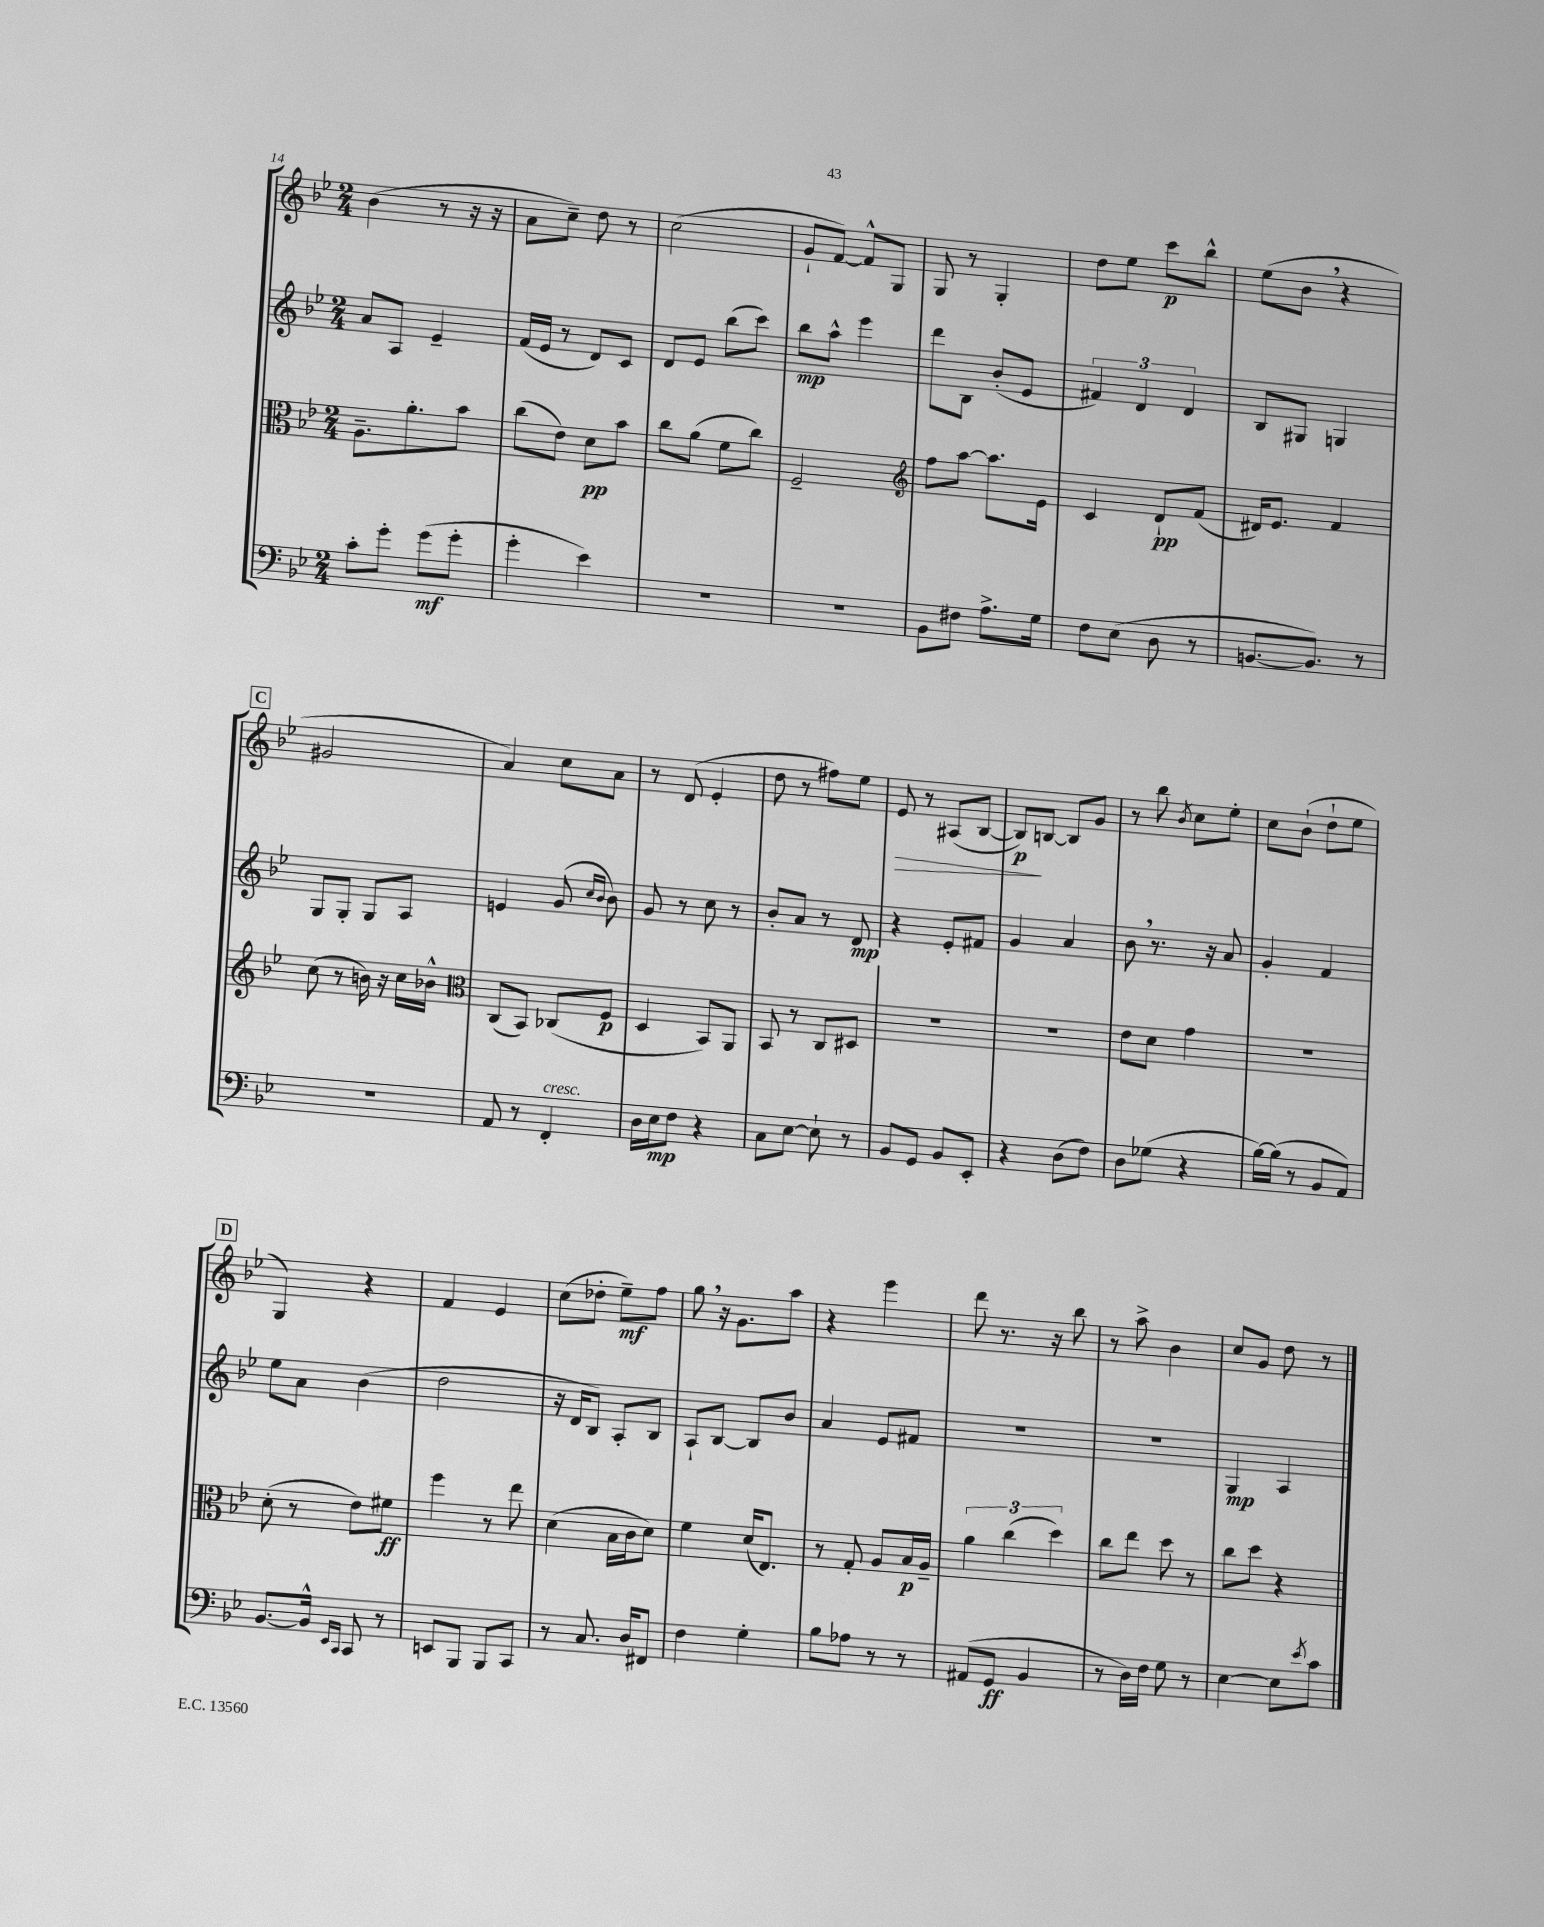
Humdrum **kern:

**kern	**kern	**kern	**kern
*staff4	*staff3	*staff2	*staff1
*clefF4	*clefC3	*clefG2	*clefG2
*k[b-e-]	*k[b-e-]	*k[b-e-]	*k[b-e-]
*M2/4	*M2/4	*M2/4	*M2/4
8c'	8.A~	8a	(4b-
8g'	.	8A	.
.	8.a'	.	.
(8g	.	4e-~	8r
8g'	8b-	.	16r
.	.	.	16r
=	=	=	=
4g'	(8cc	(16f	8a
.	.	16e-	.
.	8e-)	8r	8cc~)
4e-)	8d	8d)	8dd
.	8b-	8c	8r
=	=	=	=
2r	8cc	8d	(2cc
.	(8a	8e-	.
.	8f	(8bb-	.
.	8cc)	8ccc)	.
=	=	=	=
2r	2F~	8bb-	8g`
.	.	8aa^^	[8f)
.	.	4eee-	8f^^]
.	.	.	8G
=	=	=	=
*	*clefG2	*	*
8BB-	8ff	8ddd	8G
8F#	[8aa	8B-	8r
8.A^	8.aa]	(8b-'	4G'
.	.	8e-	.
16G	16e-	.	.
=	=	=	=
8F	4c	6f#)	8dd
(8E-	.	.	8ee-
.	.	6d	.
8D	8d`	.	8ccc
.	.	6d	.
8r	(8f	.	8bb-^^
=	=	=	=
[8.BB	16d#)	8B-	(8ee-
.	8.e-	.	.
.	.	8G#	8b-
8.BB])	.	.	.
.	4f	4G	4r
8r	.	.	.
=	=	=	=
2r	(8cc	8G	2g#
.	8r	8G'	.
.	16b)	8G	.
.	16r	.	.
.	16cc	8A	.
.	16b-^^	.	.
=	=	=	=
*	*clefC3	*	*
8AA	(8C	4e	4a)
8r	8BB-)	.	.
4FF'	(8C-	(8g	8cc
.	.	16qqcc	.
.	.	16qqb-	.
.	8F	8b-)	8a
=	=	=	=
16D	4D	8g	8r
16E-	.	.	.
8F	.	8r	(8d
4r	8BB-)	8cc	4e-'
.	8AA	8r	.
=	=	=	=
8C	8BB-	8b-'	8dd
[8E-	8r	8a	8r
8E-`]	8C	8r	8ff#)
8r	8D#	8d	8ee-
=	=	=	=
8BB-	2r	4r	8e-
8GG	.	.	8r
8BB-	.	8e-'	(8A#
8EE-'	.	8f#	[8B-
=	=	=	=
4r	2r	4g	8B-])
.	.	.	[8B
(8D	.	4a	8B]
8F)	.	.	8g
=	=	=	=
8D	8e-	8b-	8r
(8G-	8d	8.r	8bb-
.	.	.	8qb-
4r	4g	.	8cc
.	.	16r	.
.	.	8a	8ee-'
=	=	=	=
[16B-)	2r	4g'	8cc
(16B-]	.	.	.
8r	.	.	(8b-`
8BB-	.	4f	8dd`
8AA)	.	.	8ee-
=	=	=	=
[8.BB-	(8d'	8ee-	4G)
.	8r	8a	.
16BB-^^]	.	.	.
16qqEE-	.	.	.
16qqCC	.	.	.
8CC	8e-)	(4b-	4r
8r	8f#	.	.
=	=	=	=
8EE	4ff	2dd	4f
8BBB-	.	.	.
8BBB-	8r	.	4e-
8CC	8ee-	.	.
=	=	=	=
8r	(4d	16r	(8cc
.	.	16d	.
8.C	.	8B-)	8dd-'
.	16B-	8A'	8ee-~)
16D	16c	.	.
8FF#	8d)	8B-	8ff
=	=	=	=
4F	4f	8A`	8gg
.	.	[8B-	16r
.	.	.	8.g
4G'	(16d	8B-]	.
.	8.E-)	.	.
.	.	8b-	8aa
=	=	=	=
8B-	8r	4a	4r
8A-	8G'	.	.
8r	8A	8e-	4eee-
8r	16B-	8f#	.
.	16A~	.	.
=	=	=	=
(8AA#	6a	2r	8ddd
8GG	.	.	8.r
.	(6cc	.	.
4BB-	.	.	.
.	.	.	16r
.	6dd)	.	.
.	.	.	8bb-
=	=	=	=
8r	8cc	2r	8r
16D)	8ee-	.	8aa^
16F	.	.	.
8G	8dd	.	4b-
8r	8r	.	.
=	=	=	=
[4E-	8cc	4G	8cc
.	8dd	.	8g
8E-]	4r	4A	8dd
8qe-	.	.	.
8c	.	.	8r
==	==	==	==
*-	*-	*-	*-
